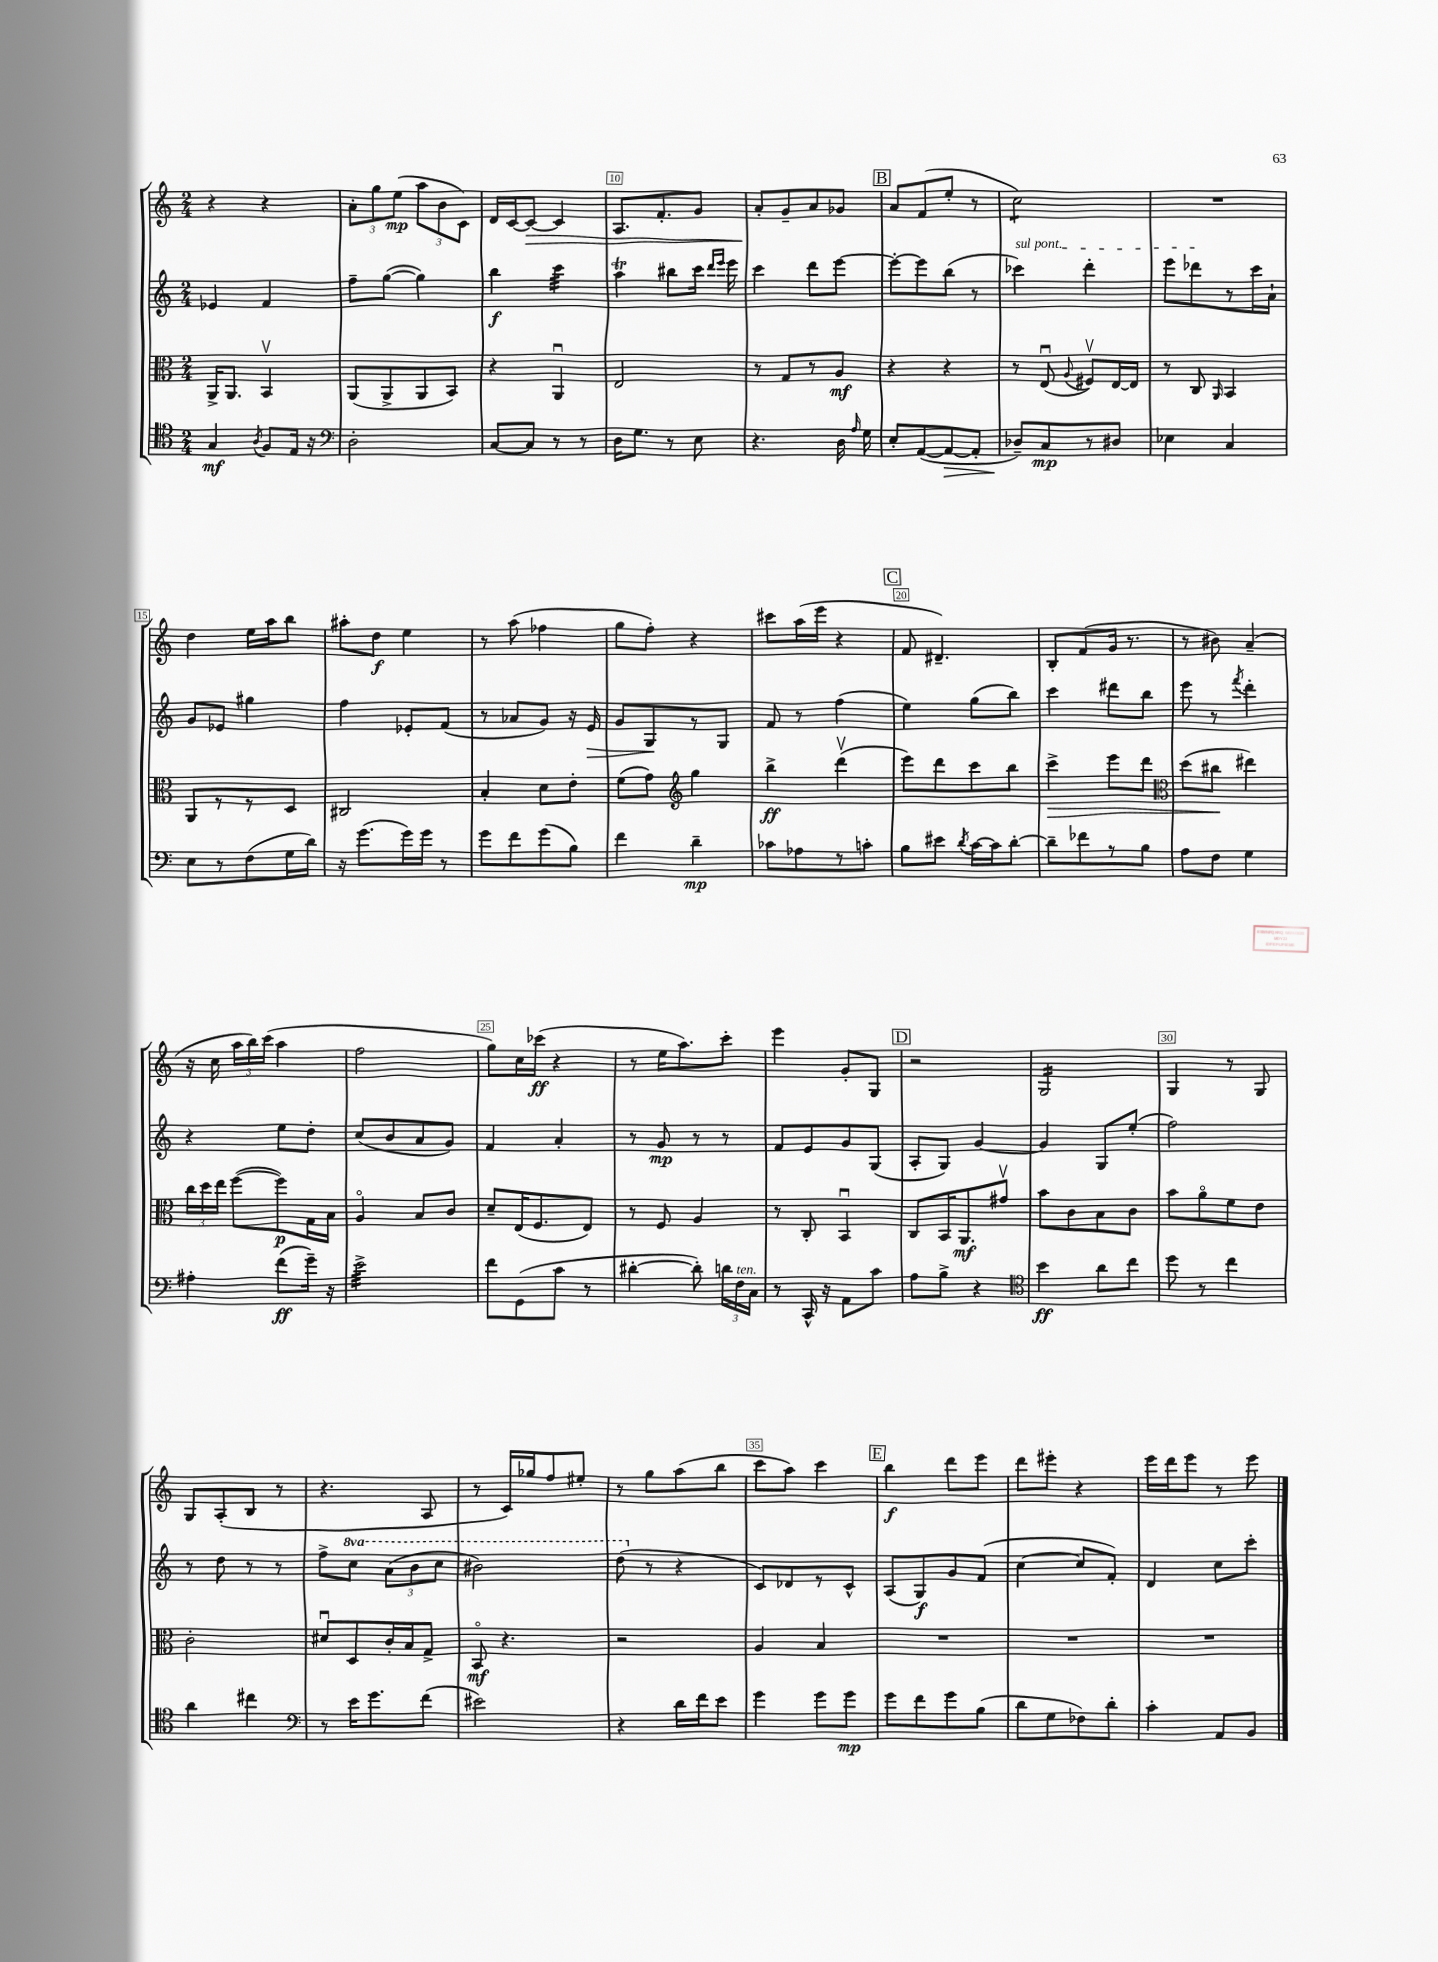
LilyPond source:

<<
\new StaffGroup <<
\new Staff = "s0" {
    \clef treble \key c \major \numericTimeSignature \time 2/4
    \autoBeamOff r4 r4 |
    \tuplet 3/2 { a'8[-. g''8 e''8]\mp( } \tuplet 3/2 { a''8[ b'8 c'8]) } |
    d'16[ c'16~ c'8]~\> c'4 |
    a8.[ f'8.-. g'8] |
    a'8[-.\! g'8-- a'8 ges'8] |
    \mark \markup { \box "B" } a'8[ f'8( e''8]-. r8 |
    c''2:8) |
    R2 |
    d''4 e''16[ a''16 b''8] |
    ais''8[-. d''8]\f e''4 |
    r8 a''8( fes''4 |
    g''8[ f''8]-.) r4 |
    cis'''8[ a''16( e'''16] r4 |
    \mark \markup { \box "C" } f'8 dis'4.--) |
    b8[-. f'8( g'16] r8. |
    r8 bis'8) a'4--( |
    r16 c''16 \tuplet 3/2 { a''16[ b''16) c'''16]( } a''4 |
    f''2 |
    g''8[) c''16 ces'''16]\ff( r4 |
    r8 e''16[ a''8.) c'''8]-. |
    e'''4 g'8[-. g8] |
    \mark \markup { \box "D" } r2 |
    g2:16 |
    g4 r8 g8 |
    g8[ a8-.( b8] r8 |
    r4. a8 |
    r8 c'16[) ges''16 f''8 eis''8]-. |
    r8 g''8[ a''8( b''8] |
    c'''8[ a''8]) c'''4 |
    \mark \markup { \box "E" } b''4\f d'''8[ e'''8] |
    d'''8[ eis'''8]-. r4 |
    e'''16[ d'''16 e'''8] r8 e'''8 \bar "|." |
}
\new Staff = "s1" {
    \clef treble \key c \major \numericTimeSignature \time 2/4 \set Staff.ottavationMarkups = #ottavation-simple-ordinals
    \autoBeamOff ees'4 f'4 |
    f''8[-- g''8]~( g''4) |
    b''4\f c'''4:32 |
    a''4\trill bis''8[ c'''16] \grace { d'''16[ e'''16] } e'''16 |
    c'''4 d'''8[ e'''8]~ |
    \mark \markup { \box "B" } e'''8[~-. e'''8 b''8]( r8 |
    \once \override TextSpanner.bound-details.left.text = \markup { \italic "sul pont." } ces'''4\startTextSpan) d'''4-. |
    e'''8[ des'''8\stopTextSpan r8 c'''16 a'16]-! |
    g'8[ ees'8] gis''4 |
    f''4 ees'8[-. f'8]( |
    r8 aes'8[ g'8]) r16 e'16\> |
    g'8[ g8\! r8 g8] |
    f'8 r8 f''4( |
    \mark \markup { \box "C" } e''4) g''8[( b''8]) |
    c'''4 dis'''8[ b''8] |
    e'''8 r8 \acciaccatura { f'''8 } d'''4-. |
    r4 e''8[ d''8]-. |
    c''8[( b'8 a'8 g'8]) |
    f'4 a'4-. |
    r8 g'8\mp r8 r8 |
    f'8[ e'8 g'8 g8]( |
    \mark \markup { \box "D" } a8[-. g8]) g'4~ |
    g'4 g8[ e''8]-.( |
    f''2) |
    r8 d''8 r8 r8 |
    f''8[-> \ottava #1 c'''8] \tuplet 3/2 { a''8[( b''8 c'''8] } |
    bis''2) |
    d'''8( \ottava #0 r8 r4 |
    c'8[) des'8 r8 c'8]-^ |
    \mark \markup { \box "E" } a8[( g8\f) g'8 f'8]( |
    c''4~ c''8[ f'8]-.) |
    d'4 c''8[ c'''8]-. \bar "|." |
}
\new Staff = "s2" {
    \clef alto \key c \major \numericTimeSignature \time 2/4
    \autoBeamOff a,16[-> a,8.] b,4\upbow |
    a,8[( a,8-> a,8 b,8]) |
    r4 a,4\downbow |
    e2 |
    r8 g8[ r8 a8]\mf |
    \mark \markup { \box "B" } r4 r4 |
    r8 e8\downbow( \appoggiatura { a8 } fis8[\upbow) e16~ e16] |
    r8 c8 \grace { a,16 } b,4 |
    a,8[ r8 r8 d8] |
    cis2 |
    b4-. d'8[ e'8]-. |
    f'8[( g'8]) \clef treble g''4 |
    b''4->\ff d'''4\upbow( |
    \mark \markup { \box "C" } e'''8[) d'''8 c'''8 b''8] |
    c'''4->\> e'''8[ d'''8] |
    \clef alto d''8[( cis''8]\! eis''4) |
    \tuplet 3/2 { c''16[ d''16 e''16] } f''8[~( f''8\p) g16 b16] |
    a4\flageolet b8[ c'8] |
    d'8[-- e16( f8. e8]) |
    r8 f8 a4 |
    r8 c8-. b,4\downbow |
    \mark \markup { \box "D" } c8[ b,16 a,8.\mf gis'8]\upbow |
    b'8[ c'8 b8 c'8] |
    b'8[ a'8\flageolet f'8 e'8] |
    c'2-. |
    dis'8[\downbow d8 c'16-. b16 g8]-> |
    b,8\flageolet\mf r4. |
    r2 |
    a4 b4 |
    \mark \markup { \box "E" } R2 |
    R2 |
    R2 \bar "|." |
}
\new Staff = "s3" {
    \clef tenor \key c \major \numericTimeSignature \time 2/4
    \autoBeamOff g4\mf \acciaccatura { a8 } f8[ e16] r16 |
    \clef bass d2-. |
    c8[~ c8] r8 r8 |
    d16[ g8.] r8 e8 |
    r4. d16 \grace { a16 } g16 |
    \mark \markup { \box "B" } e8[-. a,8~( a,8~\> a,8]-. |
    des8[--\!) c8\mp r8 dis8] |
    ees4 c4 |
    e8[ r8 f8( g16 d'16]) |
    r16 g'8.[( g'16) g'16] r8 |
    g'8[ f'8 g'8( b8]) |
    f'4 d'4--\mp |
    ces'8[ aes8 r8 c'8]-. |
    \mark \markup { \box "C" } b8[ eis'8] \acciaccatura { d'8 } c'16[~ c'16 d'8]~-. |
    d'8[-- fes'8 r8 b8] |
    a8[ f8] g4 |
    ais4-. f'8[\ff( g'16]--) r16 |
    e'2:32-> |
    f'8[ g,8( c'8] r8 |
    dis'4~-. dis'8-.) \tuplet 3/2 { d'16[ f16^\markup { \italic "ten." } c16] } |
    r8 c,16-^ r16 a,8[ c'8] |
    \mark \markup { \box "D" } a8[ b8]-> r4 |
    \clef tenor b'4\ff a'8[ c''8] |
    d''8 r8 c''4 |
    a'4 cis''4 |
    \clef bass r8 e'16[ g'8. f'8]( |
    eis'2) |
    r4 d'16[ f'16 e'8] |
    g'4 g'8[ g'8]\mp |
    \mark \markup { \box "E" } g'8[ f'8 g'8 b8]( |
    d'8[ g8 fes8) d'8]-. |
    c'4-. a,8[ b,8] \bar "|." |
}
>>
>>
\layout { \context { \Score currentBarNumber = #7 \override BarNumber.break-visibility = ##(#f #t #t) barNumberVisibility = #(every-nth-bar-number-visible 5) \override BarNumber.stencil = #(make-stencil-boxer 0.1 0.3 ly:text-interface::print) } }
